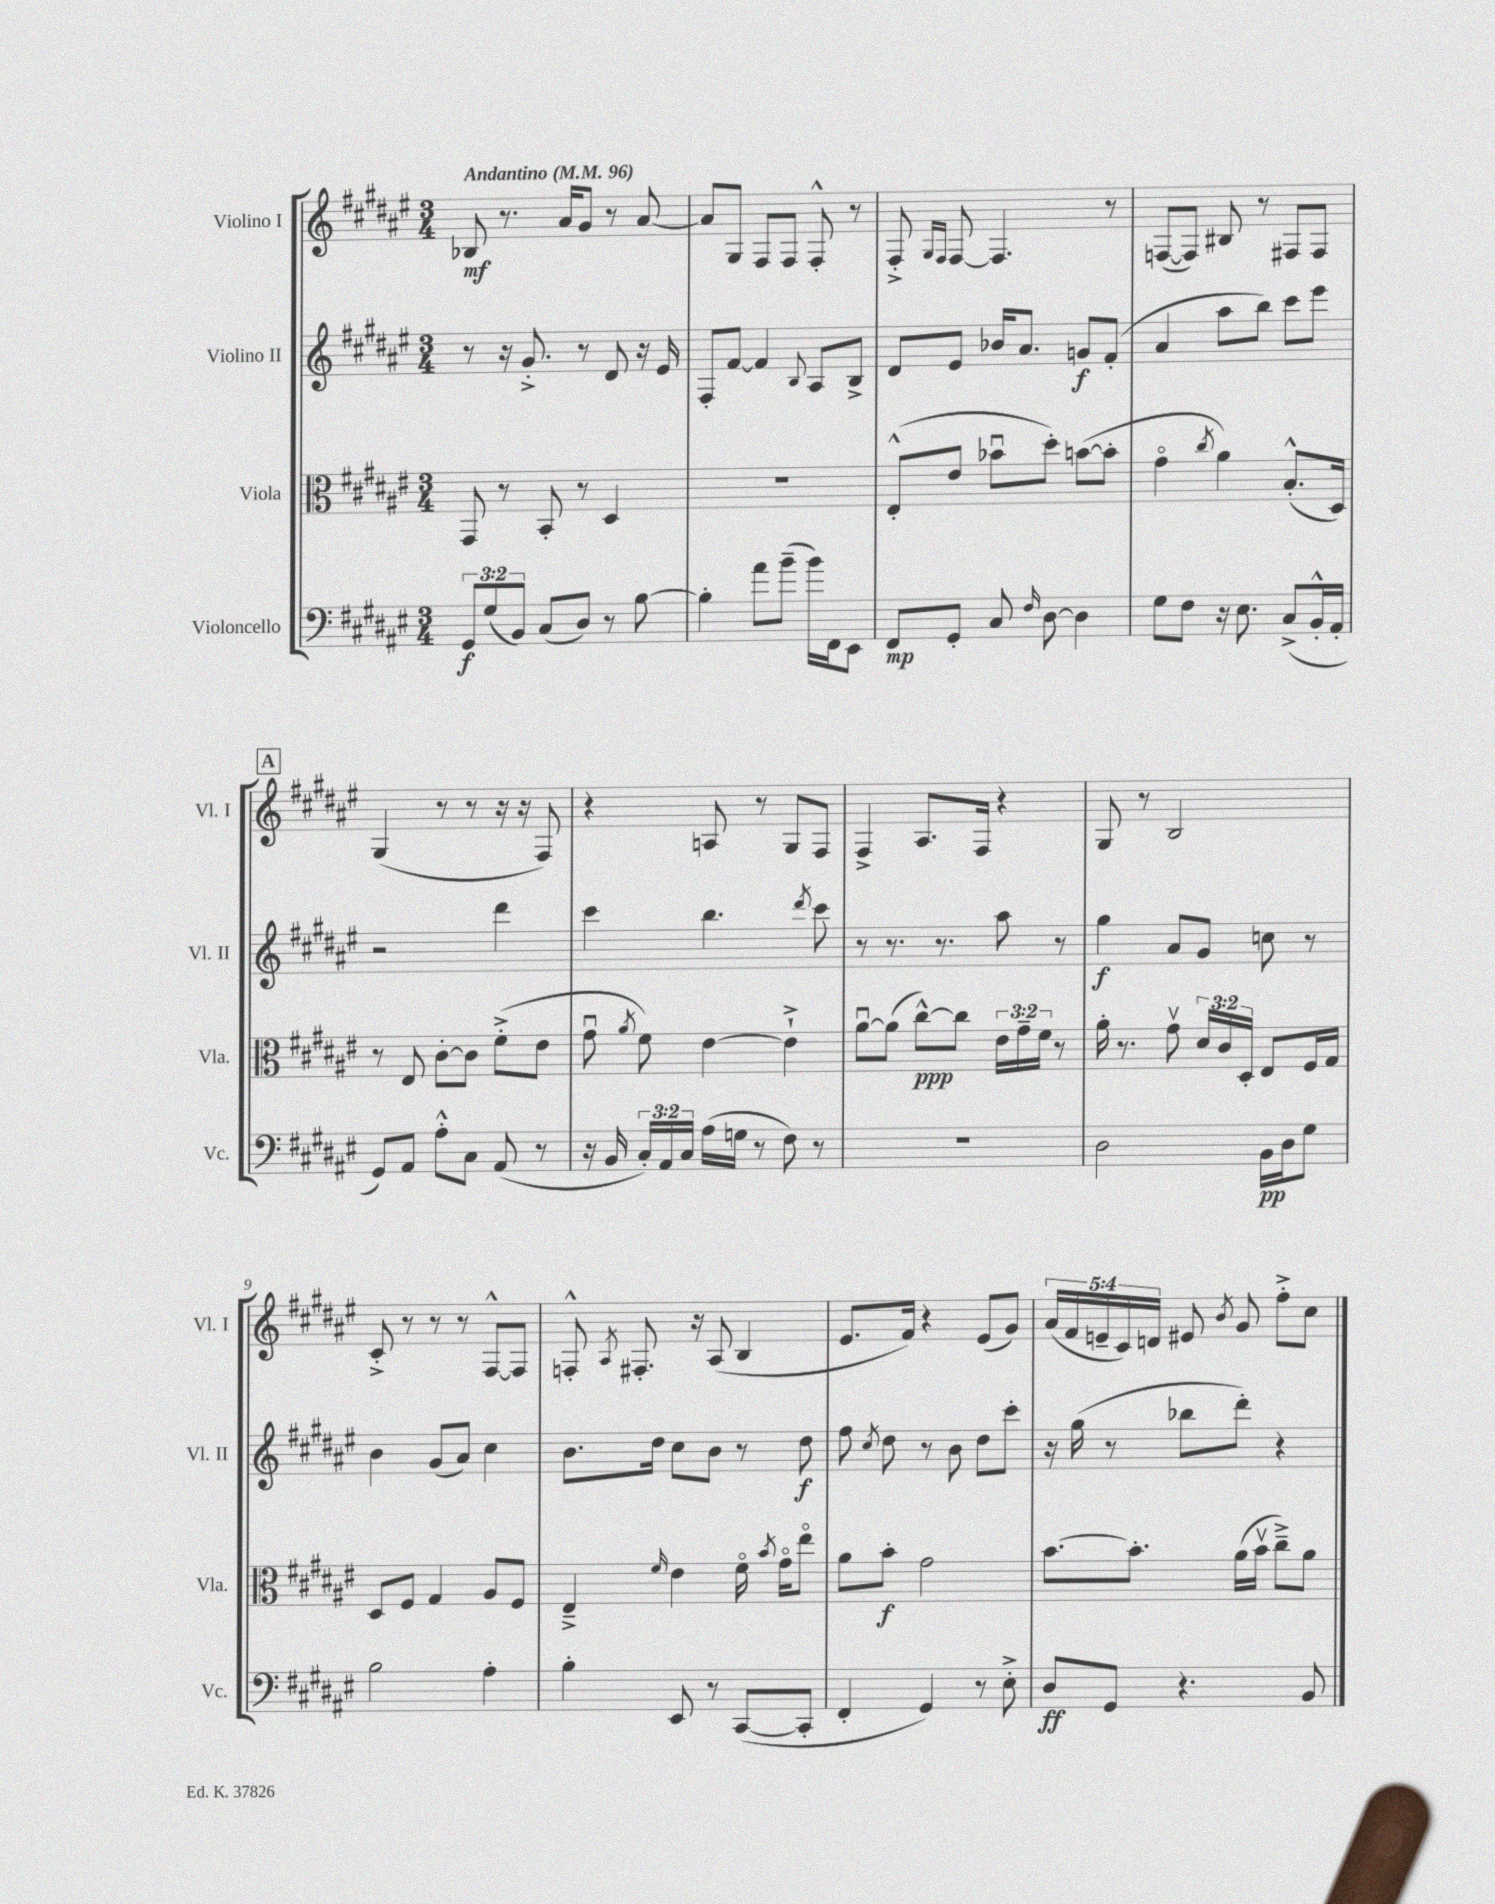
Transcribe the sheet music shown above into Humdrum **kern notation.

**kern	**dynam	**kern	**dynam	**kern	**dynam	**kern	**dynam
*part4	*part4	*part3	*part3	*part2	*part2	*part1	*part1
*staff4	*staff4	*staff3	*staff3	*staff2	*staff2	*staff1	*staff1
*I"Violoncello	*	*I"Viola	*	*I"Violino II	*	*I"Violino I	*
*I'Vc.	*	*I'Vla.	*	*I'Vl. II	*	*I'Vl. I	*
*clefF4	*	*clefC3	*	*clefG2	*	*clefG2	*
*k[f#c#g#d#a#e#]	*	*k[f#c#g#d#a#e#]	*	*k[f#c#g#d#a#e#]	*	*k[f#c#g#d#a#e#]	*
*M3/4	*	*M3/4	*	*M3/4	*	*M3/4	*
*MM96	*	*MM96	*	*MM96	*	*MM96	*
=1	=1	=1	=1	=1	=1	=1	=1
!	!	!	!	!	!	!LO:TX:a:B:t=Andantino	!
12GG#/L	f	8GG#/	.	8r	.	8B-X/	mf
(12G#/	.	.	.	.	.	.	.
.	.	8r	.	16r	.	8.r	.
12BB/J)	.	.	.	.	.	.	.
.	.	.	.	8.g#'^/	.	.	.
(8C#/L	.	8BB'/	.	.	.	.	.
.	.	.	.	.	.	16a#/KL	.
8D#/J)	.	8r	.	8r	.	8g#/J	.
8r	.	4D#/	.	8d#/	.	8r	.
[8B\	.	.	.	16r	.	[8a#/	.
.	.	.	.	16e#/	.	.	.
=2	=2	=2	=2	=2	=2	=2	=2
4B'\]	.	2.r	.	8F#'/L	.	8a#/L]	.
.	.	.	.	[8f#/J	.	8G#/J	.
8a#\L	.	.	.	4f#/]	.	8F#/L	.
(8b~\J	.	.	.	.	.	8F#/J	.
.	.	.	.	8qqB/	.	.	.
16b\LL)	.	.	.	8A#/L	.	8F#'^^/	.
16FF#\J	.	.	.	.	.	.	.
8EE#\J	.	.	.	8B^/J	.	8r	.
=3	=3	=3	=3	=3	=3	=3	=3
8FF#/L	mp	(8E#'^^/L	.	8d#/L	.	8F#'^/	.
.	.	.	.	.	.	16qqG#/LL	.
.	.	.	.	.	.	16qqF#/JJ	.
8GG#'/J	.	8e#/J	.	8e#/J	.	[8F#/	.
8C#/	.	8b-Xu\L	.	16b-X/KL	.	4.F#/]	.
.	.	.	.	8.a#/J	.	.	.
16qqF#/	.	.	.	.	.	.	.
[8D#\	.	8dd#'\J)	.	.	.	.	.
4D#\]	.	([8bn\L	.	8gn/L	f	.	.
.	.	8b'\J]	.	(8f#'/J	.	8r	.
=4	=4	=4	=4	=4	=4	=4	=4
8G#\L	.	4g#\	.	4a#/	.	([8Fn/L	.
8F#\J	.	.	.	.	.	8F/J])	.
.	.	8qcc#/	.	.	.	.	.
16r	.	4a#\)	.	8aa#\L	.	8B#X/	.
8.E#\	.	.	.	.	.	.	.
.	.	.	.	8bb\J)	.	8r	.
(8C#^/L	.	(8.B'^^/L	.	8ccc#\L	.	8F#X/L	.
16BB'^^/L	.	.	.	8eee#\J	.	8F#/J	.
16AA#'/JJ	.	16D#/Jk)	.	.	.	.	.
!!LO:LB:g=z
!!LO:REH:place=s1:t=A
=5	=5	=5	=5	=5	=5	=5	=5
8GG#/L)	.	8r	.	2r	.	(4G#/	.
8AA#/J	.	8E#/	.	.	.	.	.
8A#'^^\L	.	[8c#'\L	.	.	.	8r	.
8C#\J	.	8c#\J]	.	.	.	8r	.
(8AA#/	.	(8f#'^\L	.	4ddd#\	.	16r	.
.	.	.	.	.	.	16r	.
8r	.	8e#\J	.	.	.	8F#/)	.
=6	=6	=6	=6	=6	=6	=6	=6
16r	.	8g#u\	.	4ccc#\	.	4r	.
16BB/	.	.	.	.	.	.	.
.	.	8qa#/	.	.	.	.	.
24C#'/LL)	.	8f#\)	.	.	.	.	.
24AA#/	.	.	.	.	.	.	.
24C#/JJ	.	.	.	.	.	.	.
(16A#\LL	.	[4e#\	.	4.bb\	.	8An/	.
16Gn\JJ	.	.	.	.	.	.	.
8r	.	.	.	.	.	8r	.
8F#\)	.	4e#`^\]	.	.	.	8G#/L	.
.	.	.	.	8qddd#/	.	.	.
8r	.	.	.	8ccc#\	.	8F#/J	.
=7	=7	=7	=7	=7	=7	=7	=7
2.r	.	[8a#u\L	.	8r	.	4F#^/	.
.	.	(8a#\J]	.	8.r	.	.	.
.	.	[8cc#^^\L)	ppp	.	.	8.A#/L	.
.	.	.	.	8.r	.	.	.
.	.	8cc#\J]	.	.	.	.	.
.	.	.	.	.	.	16F#/Jk	.
.	.	24e#\LL	.	8aa#\	.	4r	.
.	.	24g#~\	.	.	.	.	.
.	.	24f#\JJ	.	.	.	.	.
.	.	8r	.	8r	.	.	.
=8	=8	=8	=8	=8	=8	=8	=8
2D#\	.	16a#'\	.	4gg#\	f	8G#/	.
.	.	8.r	.	.	.	.	.
.	.	.	.	.	.	8r	.
.	.	8g#v\	.	8a#/L	.	2B/	.
.	.	24d#/LL	.	8g#/J	.	.	.
.	.	24c#/	.	.	.	.	.
.	.	24D#'/JJ	.	.	.	.	.
16BB\LL	pp	8E#/L	.	8ccn\	.	.	.
16D#\J	.	.	.	.	.	.	.
8G#\J	.	16F#/L	.	8r	.	.	.
.	.	16G#/JJ	.	.	.	.	.
!!LO:LB:g=z
=9	=9	=9	=9	=9	=9	=9	=9
2B\	.	8D#/L	.	4b\	.	8c#'^/	.
.	.	8F#/J	.	.	.	8r	.
.	.	4G#/	.	(8g#/L	.	8r	.
.	.	.	.	8a#/J)	.	8r	.
4A#'\	.	8A#/L	.	4cc#\	.	[8F#^^/L	.
.	.	8F#/J	.	.	.	8F#/J]	.
=10	=10	=10	=10	=10	=10	=10	=10
4B'\	.	4E#~^/	.	8.b\L	.	8Fn'^^/	.
.	.	.	.	.	.	8qA#/	.
.	.	.	.	.	.	8.F#X'/	.
.	.	.	.	16dd#\Jk	.	.	.
.	.	16qqf#/	.	.	.	.	.
8EE#/	.	4e#\	.	8cc#\L	.	.	.
.	.	.	.	.	.	16r	.
8r	.	.	.	8b\J	.	(8A#/	.
([8CC#/L	.	16f#\	.	8r	.	4B/	.
.	.	8qb/	.	.	.	.	.
.	.	16g#\KL	.	.	.	.	.
8CC#'/J]	.	8ee#\J	.	8dd#\	f	.	.
=11	=11	=11	=11	=11	=11	=11	=11
4FF#'/	.	8a#\L	.	8ff#\	.	8.e#/L	.
.	.	.	.	8qcc#/	.	.	.
.	.	8b'\J	f	8dd#\	.	.	.
.	.	.	.	.	.	16f#/Jk)	.
4GG#/)	.	2g#\	.	8r	.	4r	.
.	.	.	.	8b\	.	.	.
8r	.	.	.	8dd#\L	.	(8e#/L	.
8E#'^\	.	.	.	8ccc#'\J	.	8g#/J)	.
=12	=12	=12	=12	=12	=12	=12	=12
8D#/L	ff	[8.b\L	.	16r	.	(20a#/LL	.
.	.	.	.	.	.	20f#/	.
.	.	.	.	(16gg#\	.	.	.
.	.	.	.	.	.	20en~/	.
8GG#/J	.	.	.	8r	.	.	.
.	.	.	.	.	.	20c#/)	.
.	.	8.b'\J]	.	.	.	.	.
.	.	.	.	.	.	20dn/JJ	.
4.r	.	.	.	8bb-X\L	.	8e#X/	.
.	.	.	.	.	.	8qb/	.
.	.	(16a#\LL	.	8ddd#'\J)	.	8g#/	.
.	.	16bv\JJ	.	.	.	.	.
.	.	8cc#~^\L)	.	4r	.	8ff#'^\L	.
8BB/	.	8a#\J	.	.	.	8cc#\J	.
==	==	==	==	==	==	==	==
*-	*-	*-	*-	*-	*-	*-	*-
